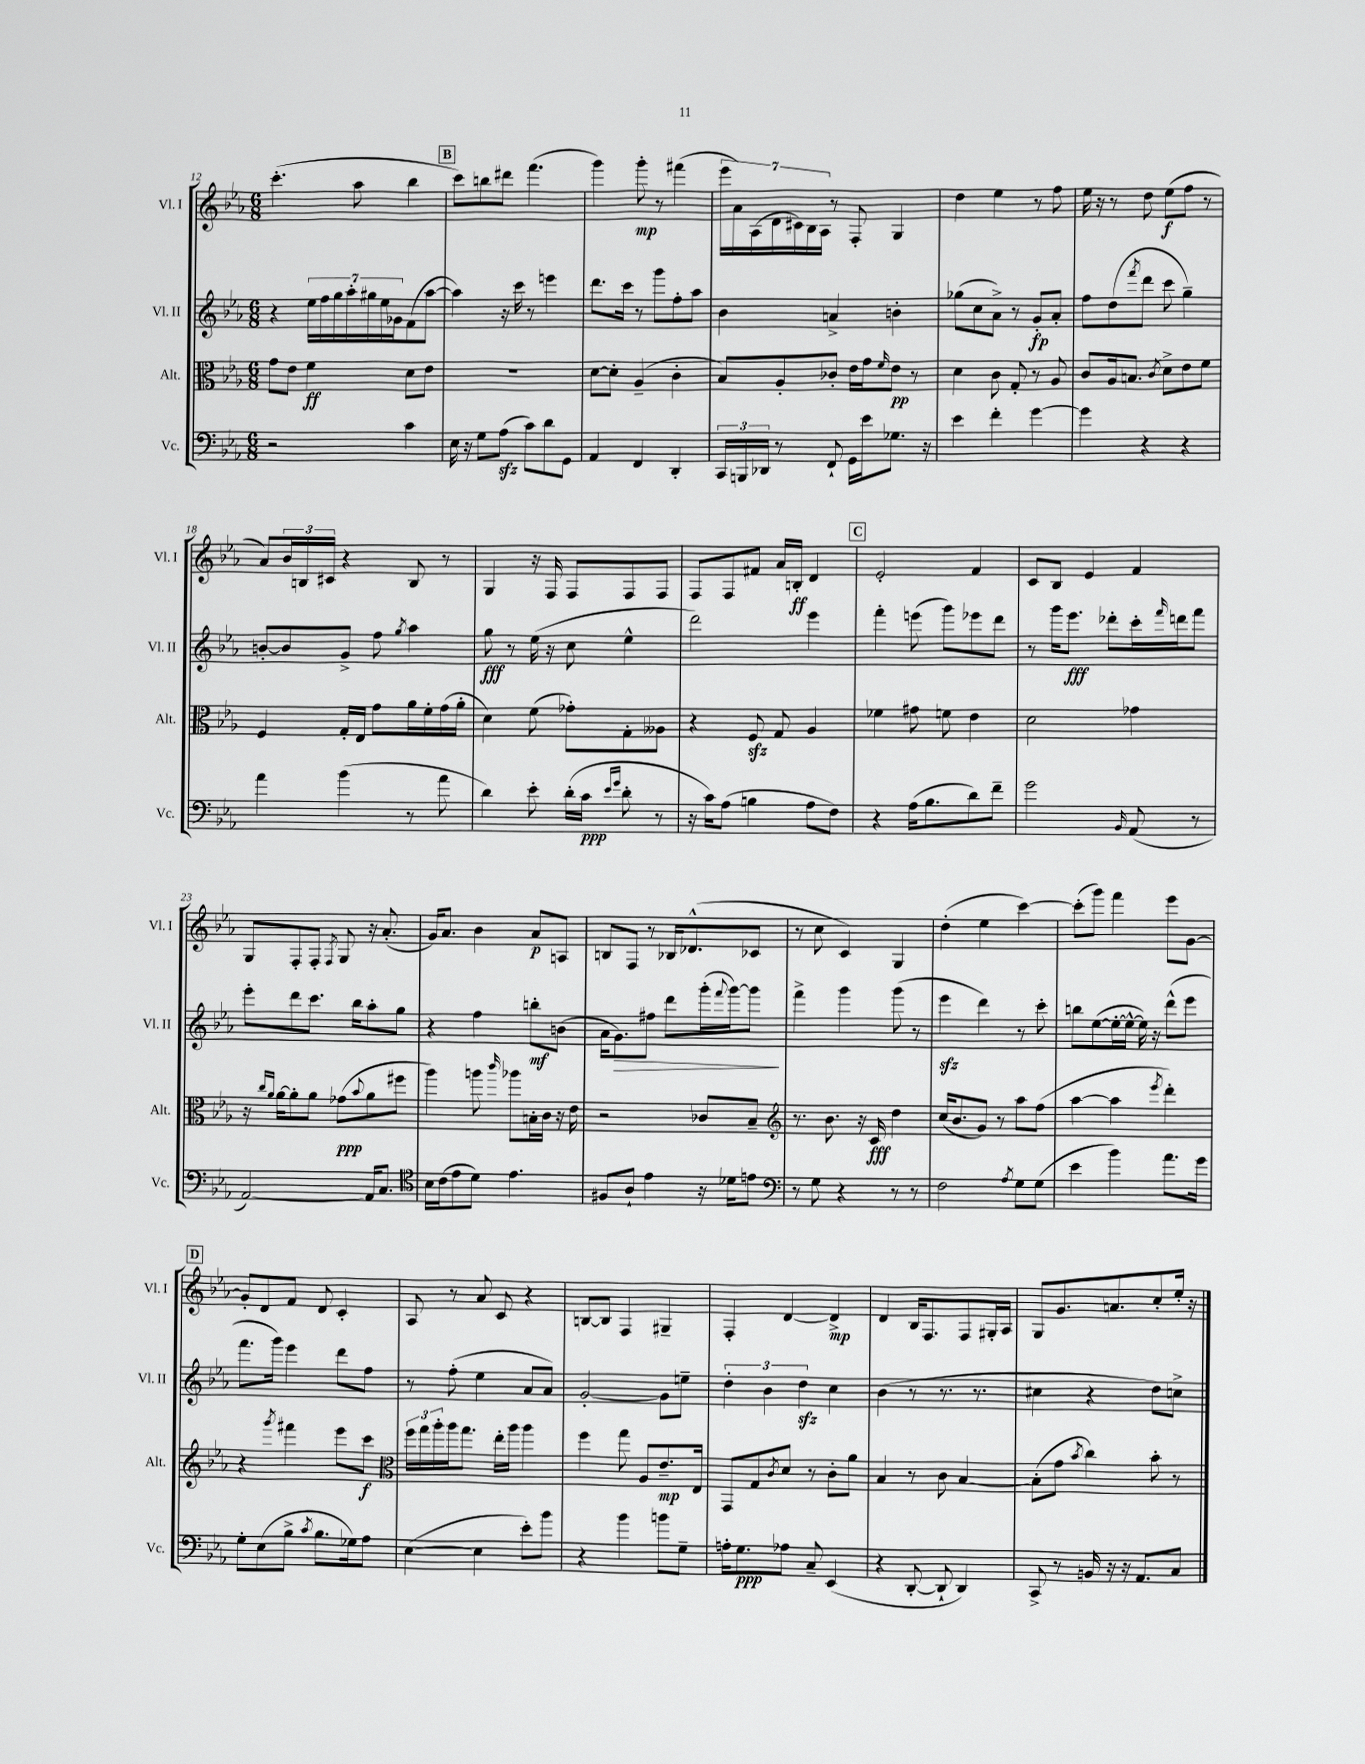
<<
\new StaffGroup <<
\new Staff = "s0" \with { instrumentName = "Vl. I" shortInstrumentName = "Vl. I" } {
    \clef treble \key ees \major \numericTimeSignature \time 6/8
    c'''4.-.( aes''8 bes''4 |
    \mark \markup { \box "B" } c'''8) b''8 dis'''8 f'''4.( |
    g'''4) g'''8-.\mp r8 fis'''4( |
    \tuplet 7/4 { ees'''16 aes'16) aes16( d'16 cis'16) bes16 aes16 } r8 f8-. g4 |
    d''4 ees''4 r8 f''8 |
    ees''16 r16 r8 d''8 ees''8\f( f''8 r8 |
    aes'8) \tuplet 3/2 { bes'16 b16 cis'16 } r4 b8 r8 |
    g4 r16 f16 f8 f8 f8 |
    f8 f8 fis'8 aes'16 b16-.\ff d'4 |
    \mark \markup { \box "C" } ees'2-. f'4 |
    c'8 bes8 ees'4 f'4 |
    g8 f8-. f8-. \acciaccatura { f8 } g8 r16 aes'8.-.( |
    g'16) aes'8. bes'4 aes'8\p a8 |
    b8 f8 r8 bes16 des'8.-^( ces'8 |
    r8 c''8 c'4) g4 |
    d''4-.( ees''4 c'''4~) |
    c'''8-.( g'''8) f'''4 ees'''8 g'8~ |
    \mark \markup { \box "D" } g'8-. d'8 f'8 d'8 c'4-. |
    aes8 r8 aes'8 c'8 r4 |
    b8~ b8 f4 gis4-- |
    f4-. d'4~ d'4->\mp |
    d'4 bes16 f8. f8 gis16-. aes16 |
    g8 g'8. a'8. c''8-. ees''16-. r16 \bar "|." |
}
\new Staff = "s1" \with { instrumentName = "Vl. II" shortInstrumentName = "Vl. II" } {
    \clef treble \key ees \major \numericTimeSignature \time 6/8
    r4 \tuplet 7/4 { ees''16 f''16 g''16 aes''16-. gis''16 ees''16 ges'16 } f'8( aes''8~ |
    \mark \markup { \box "B" } aes''4) r16 c'''16 r8 e'''4 |
    d'''8. c'''16 r8 g'''8 f''8-. aes''8 |
    bes'4 a'4-> b'4-. |
    ges''8( c''8 aes'8->) r8 g'8-.\fp aes'8-. |
    f''8 d''8( \acciaccatura { f'''8 } d'''8 c'''8 g''4--) |
    b'8~-. b'8 g'8-> f''8 \acciaccatura { g''8 } aes''4 |
    g''8\fff r8 ees''16( r16 c''8 ees''4-^ |
    d'''2) ees'''4 |
    \mark \markup { \box "C" } f'''4-. e'''8( g'''8) ees'''8 d'''8 |
    r8 g'''16 ees'''8.\fff des'''8-. c'''16-. \grace { f'''16 } d'''16 f'''8 |
    ees'''8-. d'''8 c'''8. bes''16 aes''8-. g''8 |
    r4 f''4 b''8-.\mf b'8( |
    aes'16 g'8.\>) fis''8 d'''8 g'''16-.( \appoggiatura { f'''8 } g'''16~) g'''8\! |
    f'''4-> g'''4 g'''8( r8 |
    ees'''4\sfz d'''4) r8 c'''8-. |
    b''8 ees''8~( ees''16~-. ees''16~-^ ees''16) r16 d'''8-^( ees'''8 |
    \mark \markup { \box "D" } f'''8. g'''16) ees'''4 d'''8 f''8 |
    r8 f''8-.( ees''4 aes'8 aes'8) |
    g'2~-. g'8 e''8-- |
    \tuplet 3/2 { d''4-. bes'4 d''4\sfz } c''4 |
    bes'4( r8 r8. r8. |
    cis''4 r4 d''8) c''8-> \bar "|." |
}
\new Staff = "s2" \with { instrumentName = "Alt." shortInstrumentName = "Alt." } {
    \clef alto \key ees \major \numericTimeSignature \time 6/8
    g'8 ees'8 f'4\ff d'8 ees'8 |
    \mark \markup { \box "B" } R2. |
    d'8~ d'8-. aes4--( c'4-. |
    bes8) aes8-. ces'8-. ees'16 g'16 \grace { f'16 } ees'8\pp r8 |
    d'4 c'8 g8-. r8 aes8 |
    c'8 aes16 b8. \acciaccatura { c'8 } d'8-> ees'8 f'8 |
    f4 g16-. ees16 g'8 aes'16 f'16-. g'16( aes'16-. |
    d'4) f'8( ges'8-.) g8-. aeses8 |
    r4 f8\sfz g8 aes4 |
    \mark \markup { \box "C" } fes'4 gis'8 f'8 ees'4 |
    d'2 ges'4 |
    r16 \grace { c''16 aes'16 } aes'16~ aes'8-. aes'8 ges'8\ppp( \appoggiatura { bes'8 } aes'8 fis''8 |
    aes''4) a''8 \grace { c'''16 } aes''8 b16-. c'16 r16 ees'16 |
    r2 ces'8 bes8-- |
    \clef treble r8. bes'8. r16 c'16\fff d''4 |
    c''16( bes'8. g'8) r8 aes''8 f''8( |
    aes''4~ aes''4 \acciaccatura { ees'''8 } d'''4-.) |
    \mark \markup { \box "D" } r4 \acciaccatura { g'''8 } fis'''4 ees'''8 c'''8\f |
    \clef alto \tuplet 3/2 { f''16 g''16 aes''16-. } aes''16 g''8. ees''16-. aes''16 aes''4 |
    f''4 g''8 aes8 ees'8.--\mp ees16 |
    g,8 g8 \acciaccatura { c'8 } d'8 r8 c'8-. aes'8 |
    bes4 r8 c'8 bes4~ |
    bes8-.( g'8 \acciaccatura { bes'8 } c''4) bes'8-. r8 \bar "|." |
}
\new Staff = "s3" \with { instrumentName = "Vc." shortInstrumentName = "Vc." } {
    \clef bass \key ees \major \numericTimeSignature \time 6/8
    r2 c'4 |
    \mark \markup { \box "B" } ees16 r16 g8 aes8\sfz( c'8) d'8 g,8 |
    aes,4 f,4 d,4-. |
    \tuplet 3/2 { c,16 b,,16 des,16 } r8 f,8-! g,16 ees'16 ges8. r16 |
    ees'4 f'4-. g'4~ |
    g'4 r4 r4 |
    aes'4 bes'4( r8 aes'8 |
    d'4) ees'8-. d'16-.( c'16\ppp \grace { ees'16 g'16 } d'8-. r8 |
    r16 c'16) aes8( b4 aes8 f8) |
    \mark \markup { \box "C" } r4 aes16( bes8. d'8) f'8-- |
    g'2 \grace { bes,16 } aes,8( r8 |
    aes,2~) aes,16 c8. |
    \clef tenor bes16 c'16( ees'8 d'8) ees'4. |
    fis8 aes8-! ees'4 r16 des'16 e'8 |
    \clef bass r8 g8 r4 r8 r8 |
    f2 \acciaccatura { aes8 } g8 g8( |
    ees'4 bes'4) aes'8. g'16 |
    \mark \markup { \box "D" } g8-. ees8( bes8-> \acciaccatura { c'8 } bes8. ges16) aes8 |
    ees4~( ees4 ees'8-.) bes'8 |
    r4 bes'4 b'8 g8-- |
    a16-. g8.\ppp aes8 c8-- ees,4( |
    r4 d,8~-. d,8-! d,4) |
    c,8-> r8 b,16 r16 r16 aes,8. c8 \bar "|." |
}
>>
>>
\layout { \context { \Score currentBarNumber = #12 } }
